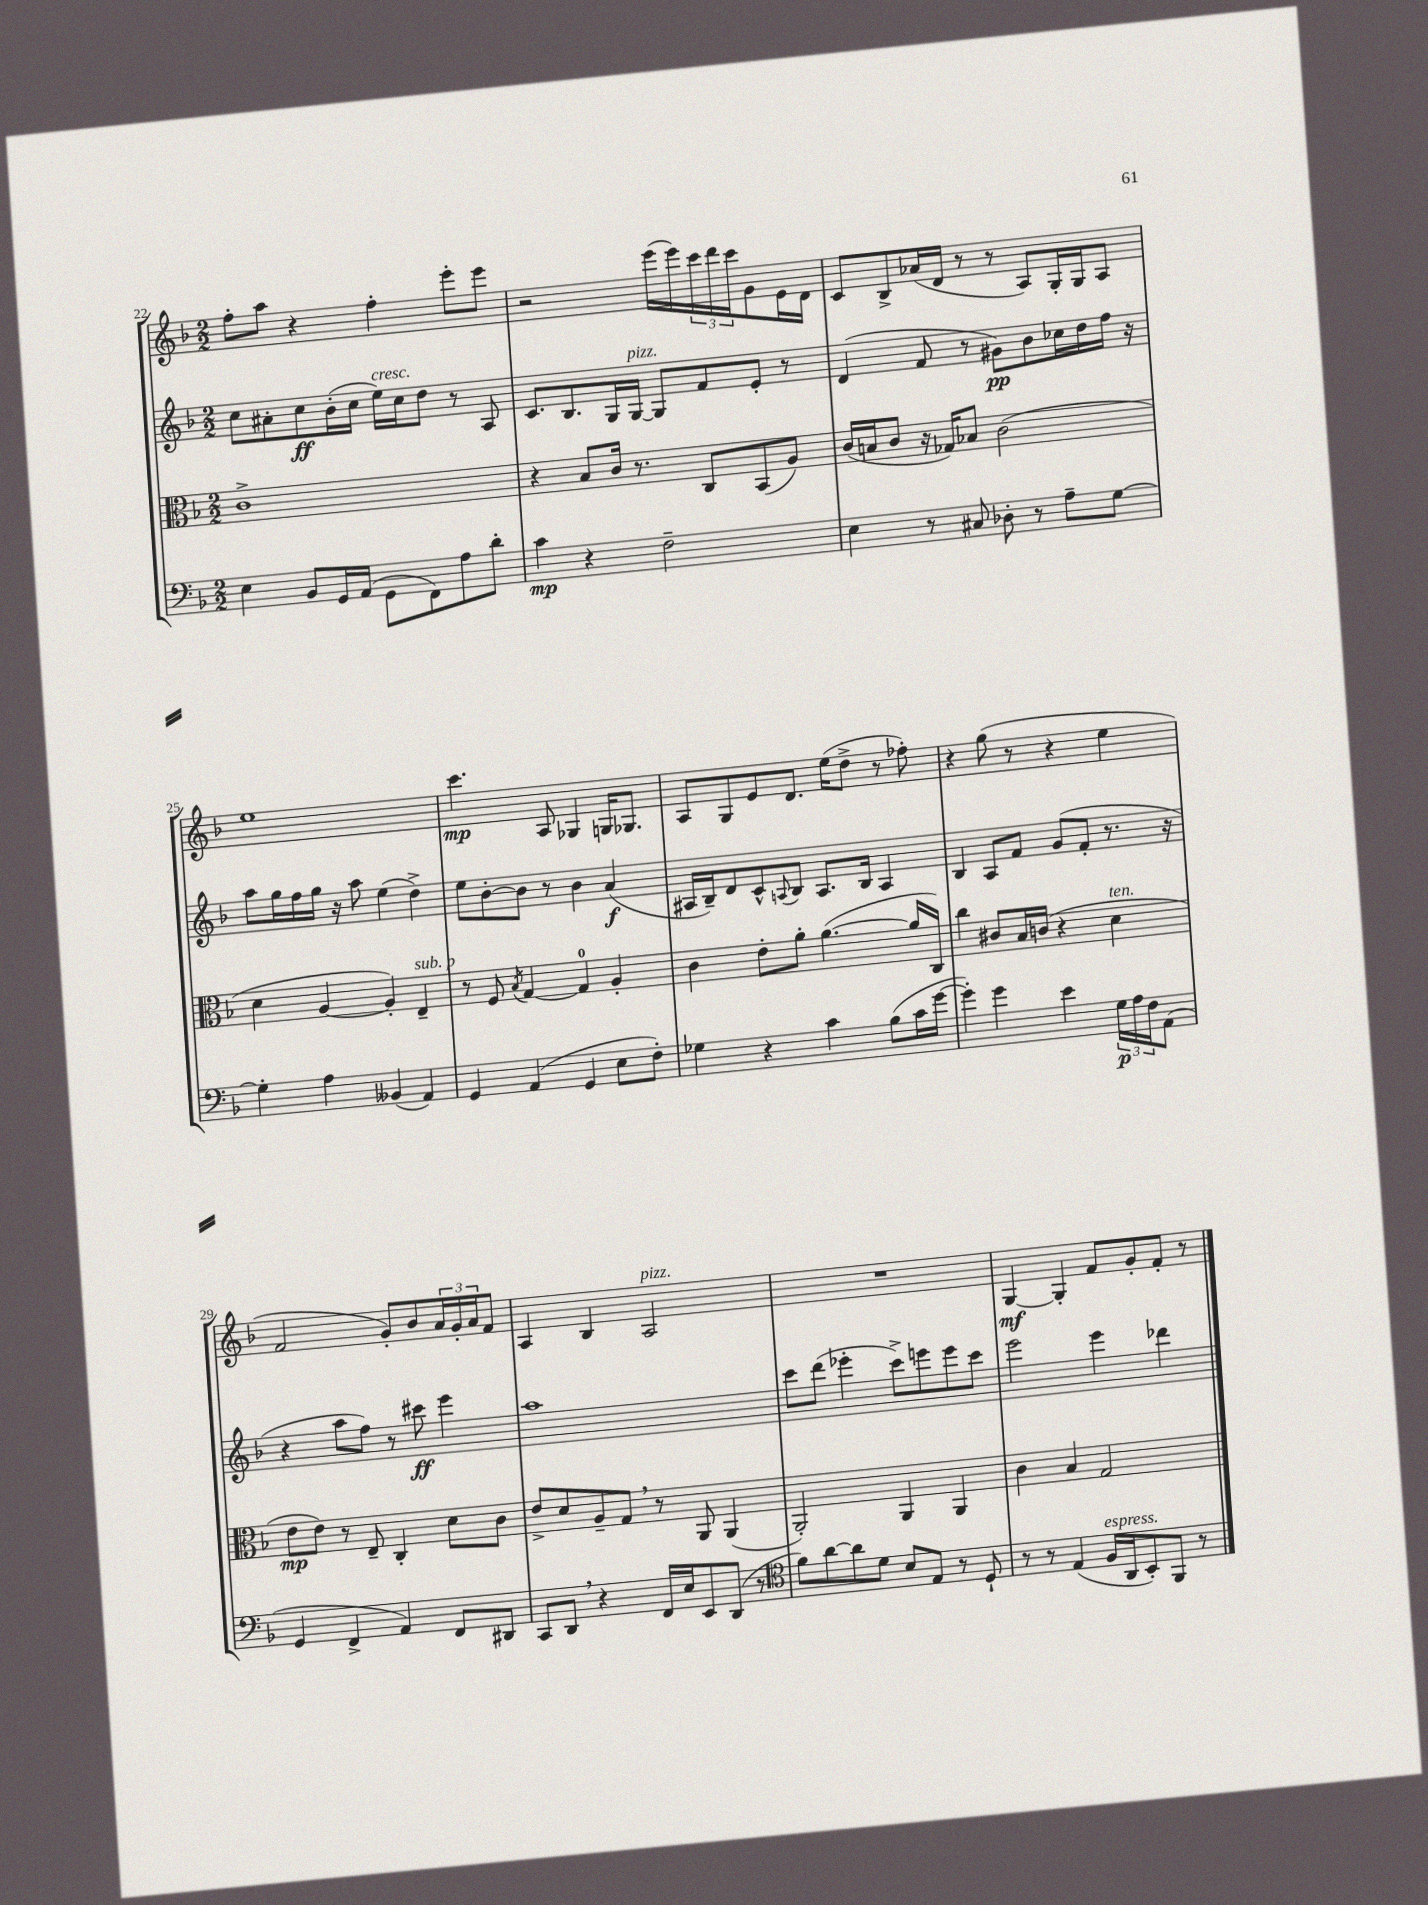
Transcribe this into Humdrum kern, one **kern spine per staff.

**kern	**dynam	**kern	**dynam	**kern	**dynam	**kern	**dynam
*part4	*part4	*part3	*part3	*part2	*part2	*part1	*part1
*staff4	*staff4	*staff3	*staff3	*staff2	*staff2	*staff1	*staff1
*clefF4	*	*clefC3	*	*clefG2	*	*clefG2	*
*k[b-]	*	*k[b-]	*	*k[b-]	*	*k[b-]	*
*M2/2	*	*M2/2	*	*M2/2	*	*M2/2	*
=22	=22	=22	=22	=22	=22	=22	=22
4E\	.	1c^	.	8cc\L	.	8ff'\L	.
.	.	.	.	8a#X'\	.	8aa\J	.
8BB-/L	.	.	.	8cc\	ff	4r	.
16GG/L	.	.	.	(16b-'\L	.	.	.
(16AA/JJ	.	.	.	16cc\JJ	.	.	.
!	!	!	!	!LO:TX:a:i:t=cresc.	!	!	!
8GG\L	.	.	.	16ee\LL)	.	4ff'\	.
.	.	.	.	16cc\J	.	.	.
8FF\)	.	.	.	8dd\J	.	.	.
8A\	.	.	.	8r	.	8eee'\L	.
8d'\J	.	.	.	8A/	.	8eee\J	.
=23	=23	=23	=23	=23	=23	=23	=23
4c\	mp	4r	.	8.c/L	.	2r	.
.	.	.	.	8.B-/	.	.	.
4r	.	8B-/L	.	.	.	.	.
.	.	16c/Jk	.	16G/L	.	.	.
!	!	!	!	!LO:TX:a:i:t=pizz.	!	!	!
.	.	8.r	.	[16G/JJ	.	.	.
2F~\	.	.	.	8G/L]	.	(16eee\LL	.
.	.	.	.	.	.	16eee\)	.
.	.	8C/L	.	8f/	.	24ccc\	.
.	.	.	.	.	.	24ddd\	.
.	.	.	.	.	.	24ccc\J	.
.	.	(8BB-/	.	8e'/J	.	8g\	.
.	.	8A/J)	.	8r	.	16e\L	.
.	.	.	.	.	.	16d\JJ	.
=24	=24	=24	=24	=24	=24	=24	=24
4E\	.	(16c/LL	.	(4d/	.	8c/L	.
.	.	16Bn/J	.	.	.	.	.
.	.	8c/J	.	.	.	8B-^/	.
8r	.	16r	.	8f/	.	(16a-X/L	.
.	.	16G-X/KL)	.	.	.	16d/JJ	.
8C#X/	.	8B-X/J	.	8r	.	8r	.
8D-X'\	.	(2c\	.	8g#X\L)	pp	8r	.
8r	.	.	.	8b-\	.	8A/L)	.
8A~\L	.	.	.	16cc-X\L	.	16G'/L	.
.	.	.	.	16dd\	.	16G/J	.
[8G\J	.	.	.	16ff\JJ	.	8A/J	.
.	.	.	.	16r	.	.	.
!!LO:LB:g=z
=25	=25	=25	=25	=25	=25	=25	=25
4G'\]	.	4d\	.	8aa\L	.	1ee	.
.	.	.	.	16gg\L	.	.	.
.	.	.	.	16ff\	.	.	.
4A\	.	[4A/	.	16gg\JJ	.	.	.
.	.	.	.	16r	.	.	.
.	.	.	.	8aa\	.	.	.
(4BB--X/	.	4A'/])	.	(4ee\	.	.	.
!	!	!LO:TX:a:i:t=sub. p	!	!	!	!	!
4AA/)	.	4E~/	.	4dd^\)	.	.	.
=26	=26	=26	=26	=26	=26	=26	=26
4GG/	.	8r	.	8ee\L	.	4.ccc\	mp
.	.	8F/	.	[8b-'\	.	.	.
.	.	8qB-/	.	.	.	.	.
(4AA/	.	[4G/	.	8b-\J]	.	.	.
.	.	.	.	8r	.	8A/	.
4GG/	.	4G/]	.	4b-\	.	4G-X/	.
8E\L	.	4A'/	.	(4a/	f	16Gn/KL	.
.	.	.	.	.	.	8.G-X/J	.
8F'\J)	.	.	.	.	.	.	.
=27	=27	=27	=27	=27	=27	=27	=27
4G-X\	.	4c\	.	16A#X/LL	.	8A/L	.
.	.	.	.	16B-~/J)	.	.	.
.	.	.	.	8d/	.	8G/	.
4r	.	8e'\L	.	8c^^/	.	8e/	.
.	.	.	.	8qqAn/	.	.	.
.	.	8a'\J	.	8B-/J	.	8.d/J	.
4c\	.	([4.a\	.	8.A/L	.	.	.
.	.	.	.	.	.	(16ee\KL	.
.	.	.	.	.	.	8dd^\J	.
.	.	.	.	16B-/Jk	.	.	.
(8B-\L	.	.	.	4A/	.	8r	.
16c\L	.	16a/LL]	.	.	.	8ff-X'\)	.
[16g\JJ	.	16C/JJ)	.	.	.	.	.
=28	=28	=28	=28	=28	=28	=28	=28
4g'\])	.	4cc\	.	4B-/	.	4r	.
4g\	.	8c#X/L	.	8A/L	.	(8gg\	.
.	.	16B-/L	.	8f/J	.	8r	.
.	.	(16cn/JJ	.	.	.	.	.
4e\	.	4r	.	(8g/L	.	4r	.
.	.	.	.	8f'/J	.	.	.
!	!	!LO:TX:a:i:t=ten.	!	!	!	!	!
24G\LL	p	4d\	.	8.r	.	4ee\	.
24A\	.	.	.	.	.	.	.
24F\J	.	.	.	.	.	.	.
(8AA\J	.	.	.	.	.	.	.
.	.	.	.	16r	.	.	.
!!LO:LB:g=z
=29	=29	=29	=29	=29	=29	=29	=29
4GG/	.	8e\L	mp	4r	.	2f/	.
.	.	8e\J)	.	.	.	.	.
4FF^/	.	8r	.	8aa\L	.	.	.
.	.	8E~/	.	8ff\J)	.	.	.
4AA/)	.	4C'/	.	8r	.	8g'/L)	.
.	.	.	.	8ccc#X\	ff	8b-/	.
8FF/L	.	8d\L	.	4eee\	.	24a/L	.
.	.	.	.	.	.	24g'/	.
.	.	.	.	.	.	24a/J	.
8DD#X/J	.	8c\J	.	.	.	8f/J	.
=30	=30	=30	=30	=30	=30	=30	=30
8CC/L	.	8e^/L	.	1aa	.	4A/	.
8DD,/J	.	8d/	.	.	.	.	.
4r	.	8A~/	.	.	.	4B-/	.
.	.	8G,/J	.	.	.	.	.
!	!	!	!	!	!	!LO:TX:a:i:t=pizz.	!
16FF/LL	.	8r	.	.	.	2A/	.
16E/J	.	.	.	.	.	.	.
8EE/	.	8AA/	.	.	.	.	.
(8DD/J	.	(4AA/	.	.	.	.	.
8r	.	.	.	.	.	.	.
=31	=31	=31	=31	=31	=31	=31	=31
*clefC4	*	*	*	*	*	*	*
8f\L)	.	2AA'/)	.	8ccc\L	.	1r	.
[8a\	.	.	.	(8ddd\J	.	.	.
8a\]	.	.	.	4eee-X'\	.	.	.
8d\J	.	.	.	.	.	.	.
8B-/L	.	4AA/	.	8ccc^\L)	.	.	.
8E/J	.	.	.	8eeen\	.	.	.
8r	.	4AA/	.	8eee\	.	.	.
8D`/	.	.	.	8ccc\J	.	.	.
=32	=32	=32	=32	=32	=32	=32	=32
8r	.	4c\	.	2eee\	.	[4G/	mf
8r	.	.	.	.	.	.	.
(4E/	.	4B-/	.	.	.	4G'/]	.
!LO:TX:a:i:t=espress.	!	!	!	!	!	!	!
16F/LL	.	2G/	.	4eee\	.	8f/L	.
16AA/J	.	.	.	.	.	.	.
8BB-'/)	.	.	.	.	.	8g'/	.
8FF/J	.	.	.	4ddd-X\	.	8f'/J	.
8r	.	.	.	.	.	8r	.
==	==	==	==	==	==	==	==
*-	*-	*-	*-	*-	*-	*-	*-
